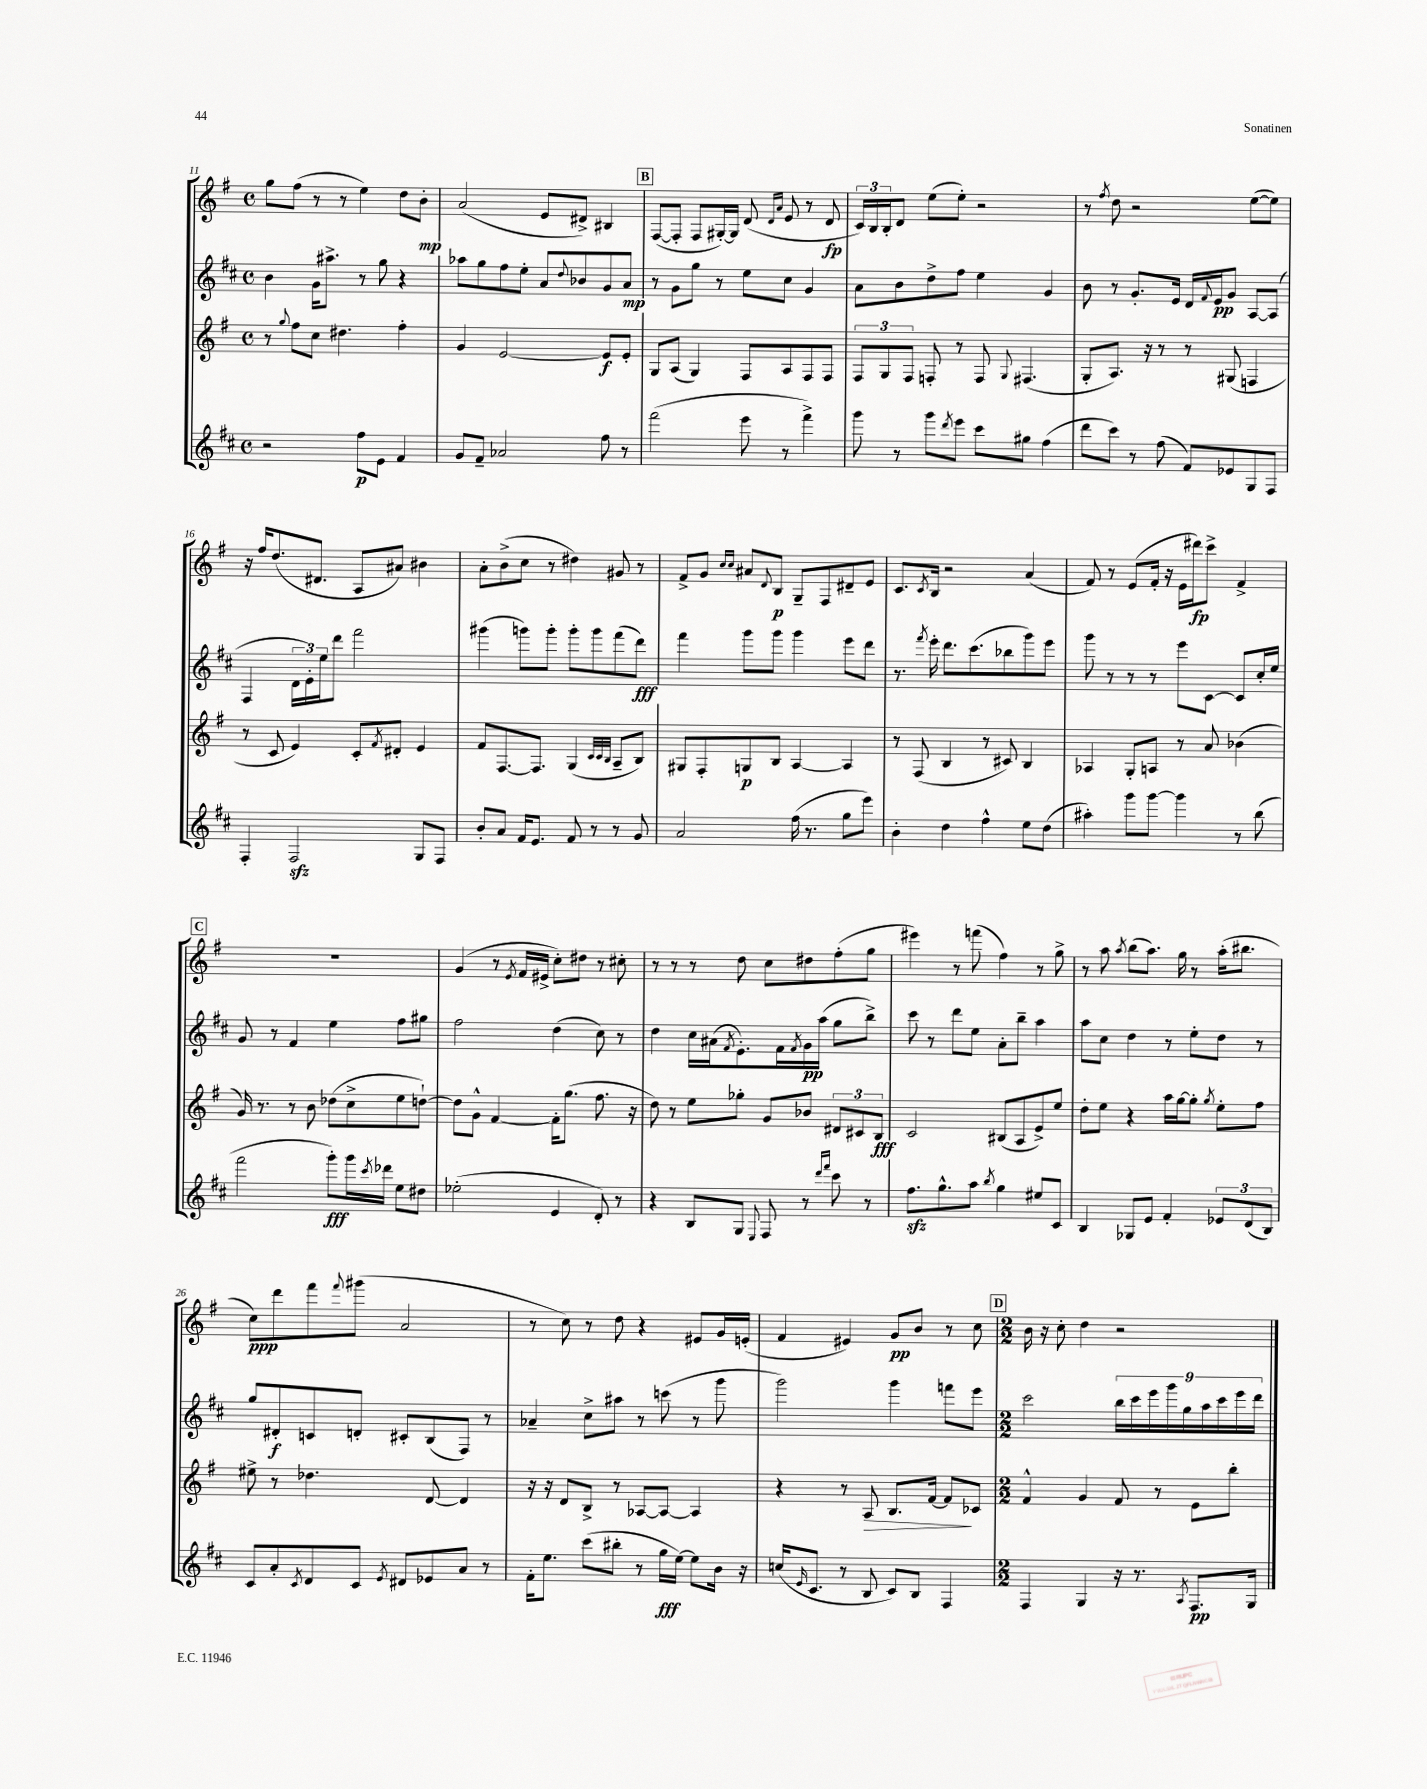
<<
\new StaffGroup <<
\new Staff = "s0" {
    \clef treble \key g \major \defaultTimeSignature \time 4/4
    g''8 fis''8( r8 r8 e''4) d''8 b'8-.\mp |
    a'2( e'8 dis'8->) bis4 |
    \mark \markup { \box "B" } fis8~( fis8-. fis8 gis16~-.) gis16 d'8( \grace { d'16 a'16 } e'8 r8 d'8\fp |
    \tuplet 3/2 { c'16) b16 b16-. } d'8 e''8( e''8-.) r2 |
    r8 \acciaccatura { fis''8 } d''8 r2 e''8~( e''8) |
    r16 fis''16 d''8.( dis'8. a8 ais'8) bis'4 |
    a'8-. b'8->( c''8 r8 dis''4) gis'8 r8 |
    fis'8-> g'8 \grace { c''16 c''16 } ais'8 \appoggiatura { d'8 } b8\p g8-- fis8 dis'8-- e'8 |
    c'8. \acciaccatura { c'8 } b16 r2 a'4( |
    fis'8) r8 e'8( fis'16-. r16 e'16 dis'''16\fp) c'''8-> fis'4-> |
    \mark \markup { \box "C" } R1 |
    g'4( r8 \acciaccatura { e'8 } fis'16 eis'16-> c''8-.) dis''8 r8 cis''8-. |
    r8 r8 r8 d''8 c''8 dis''8 fis''8-.( g''8 |
    eis'''4) r8 f'''8( fis''4) r8 g''8-> |
    r8 a''8 \acciaccatura { a''8 } b''8( a''8.) g''16 r8 a''16-.( bis''8. |
    c''8\ppp) d'''8 fis'''8 \appoggiatura { fis'''8 } gis'''8( a'2 |
    r8 c''8) r8 d''8 r4 eis'8 g'16 e'16-.( |
    fis'4 eis'4) g'8\pp b'8 r8 c''8 |
    \mark \markup { \box "D" } \numericTimeSignature \time 2/2 b'16 r16 c''8-. d''4 r2 \bar "|." |
}
\new Staff = "s1" {
    \clef treble \key d \major \defaultTimeSignature \time 4/4
    b'4 g'16 ais''8.-> r8 g''8 r4 |
    aes''8 g''8 fis''8 e''8-. a'8 \appoggiatura { d''8 } bes'8 g'8 a'8\mp |
    \mark \markup { \box "B" } r8 g'8 g''8 r8 e''8 cis''8 g'4 |
    a'8 b'8 d''8-> fis''8 e''4 g'4 |
    b'8 r8 g'8.-. e'16 d'16 \appoggiatura { fis'8 } e'16\pp g'8 a8~ a8( |
    fis4 \tuplet 3/2 { d'16 e'16-.) e''16 } d'''8 fis'''2 |
    gis'''4( g'''8) g'''8-. g'''8-. g'''8 fis'''8( d'''8\fff) |
    fis'''4 g'''8 g'''8 g'''4 e'''8 d'''8 |
    r8. \acciaccatura { fis'''8 } e'''16-. d'''8. cis'''8.( bes''8 g'''8) e'''8 |
    g'''8 r8 r8 r8 e'''8 cis'8~ cis'8 cis''16-. e''16 |
    \mark \markup { \box "C" } g'8 r8 fis'4 e''4 fis''8 gis''8 |
    fis''2 d''4( cis''8) r8 |
    d''4 cis''16 ais'16( \acciaccatura { fis'8 } e'8.-.) fis'16 \acciaccatura { fis'8 } g'16\pp a''16( g''8 b''8->) |
    cis'''8 r8 d'''8 e''8 a'8-. b''8-- a''4 |
    a''8 cis''8 d''4 r8 e''8-. d''8 r8 |
    g''8 dis'8-.\f c'8 d'8-. cis'8-. b8( fis8) r8 |
    aes'4-- cis''8-> ais''8 r8 c'''8( r8 g'''8 |
    g'''2) g'''4 f'''8 e'''8 |
    \mark \markup { \box "D" } \numericTimeSignature \time 2/2 cis'''2 \tuplet 9/8 { b''16 cis'''16 e'''16 g'''16 g''16 a''16 cis'''16 e'''16 d'''16 } \bar "|." |
}
\new Staff = "s2" {
    \clef treble \key g \major \defaultTimeSignature \time 4/4
    r8 \appoggiatura { g''8 } fis''8 c''8 dis''4. fis''4-. |
    g'4 e'2~ e'8\f e'8-. |
    \mark \markup { \box "B" } g8 a8( g4) fis8 a8 fis8 fis8 |
    \tuplet 3/2 { fis8 g8 fis8 } f8-. r8 f8 \appoggiatura { g8 } fis4.( |
    g8-. a8.) r16 r8 r8 gis8( f4 |
    r8 c'8 e'4) c'8-. \acciaccatura { fis'8 } dis'8-. e'4 |
    fis'8 fis8.~ fis8. g4( \grace { c'32 c'32 b32 } a8-- b8) |
    gis8 fis8-. g8\p b8 a4~ a4 |
    r8 fis8( b4 r8 cis'8) b4 |
    aes4 g8-. a8 r8 a'8 bes'4( |
    \mark \markup { \box "C" } g'16) r8. r8 b'8 des''8( c''8-> e''8 d''8~-!) |
    d''8 g'8-^ fis'4~ fis'16-. g''8.( fis''8. r16 |
    d''8) r8 e''8 ges''8-. g'8 bes'8 \tuplet 3/2 { dis'8 cis'8 b8\fff } |
    c'2 bis8( a8 e'8->) e''8 |
    d''8-. e''8 r4 a''16 g''16~ g''8-. \acciaccatura { g''8 } e''8-. fis''8 |
    eis''8-> r8 des''4. d'8~ d'4 |
    r16 r16 d'8 b8-> r8 aes8~ aes8~ aes4 |
    r4 r8 a8\> b8. fis'16~ fis'8\! ces'8 |
    \mark \markup { \box "D" } \numericTimeSignature \time 2/2 fis'4-^ g'4 fis'8 r8 e'8 b''8-. \bar "|." |
}
\new Staff = "s3" {
    \clef treble \key d \major \defaultTimeSignature \time 4/4
    r2 fis''8\p e'8 fis'4 |
    g'8 fis'8-- aes'2 fis''8 r8 |
    \mark \markup { \box "B" } fis'''2( e'''8 r8 fis'''4->) |
    g'''8 r8 g'''8 \acciaccatura { d'''8 } e'''8 cis'''8 gis''8 fis''4( |
    d'''8 cis'''8) r8 fis''8( fis'8) ees'8 g8 fis8 |
    fis4-. fis2\sfz g8 fis8 |
    b'8-. a'8 fis'16 e'8. fis'8 r8 r8 g'8 |
    a'2 fis''16( r8. g''8 e'''8) |
    b'4-. d''4 fis''4-^ e''8 d''8( |
    ais''4-.) g'''8 g'''8~ g'''4 r8 b''8( |
    \mark \markup { \box "C" } fis'''2 g'''8-.\fff) g'''16 \acciaccatura { cis'''8 } des'''16 e''8 dis''8 |
    ees''2-.( e'4 d'8-.) r8 |
    r4 b8 g8 \appoggiatura { e8 } fis8 r8 \grace { d'''16 fis'''16 } cis'''8 r8 |
    fis''8.\sfz g''8.-^ a''8 \acciaccatura { b''8 } g''4 eis''8 cis'8 |
    b4 ges8 e'8 fis'4-. \tuplet 3/2 { ees'8 d'8( b8) } |
    cis'8 a'8-. \acciaccatura { cis'8 } d'8 cis'8 \acciaccatura { e'8 } dis'8 ees'8 a'8 r8 |
    fis'16-. e''8. cis'''8( bis''8-. r8 g''16\fff e''16~) e''8 b'16 r16 |
    c''16( \grace { e'16 } cis'8. r8 b8 cis'8) b8 fis4 |
    \mark \markup { \box "D" } \numericTimeSignature \time 2/2 fis4 g4 r16 r8. \acciaccatura { a8 } fis8.\pp g16 \bar "|." |
}
>>
>>
\layout { \context { \Score currentBarNumber = #11 } }
